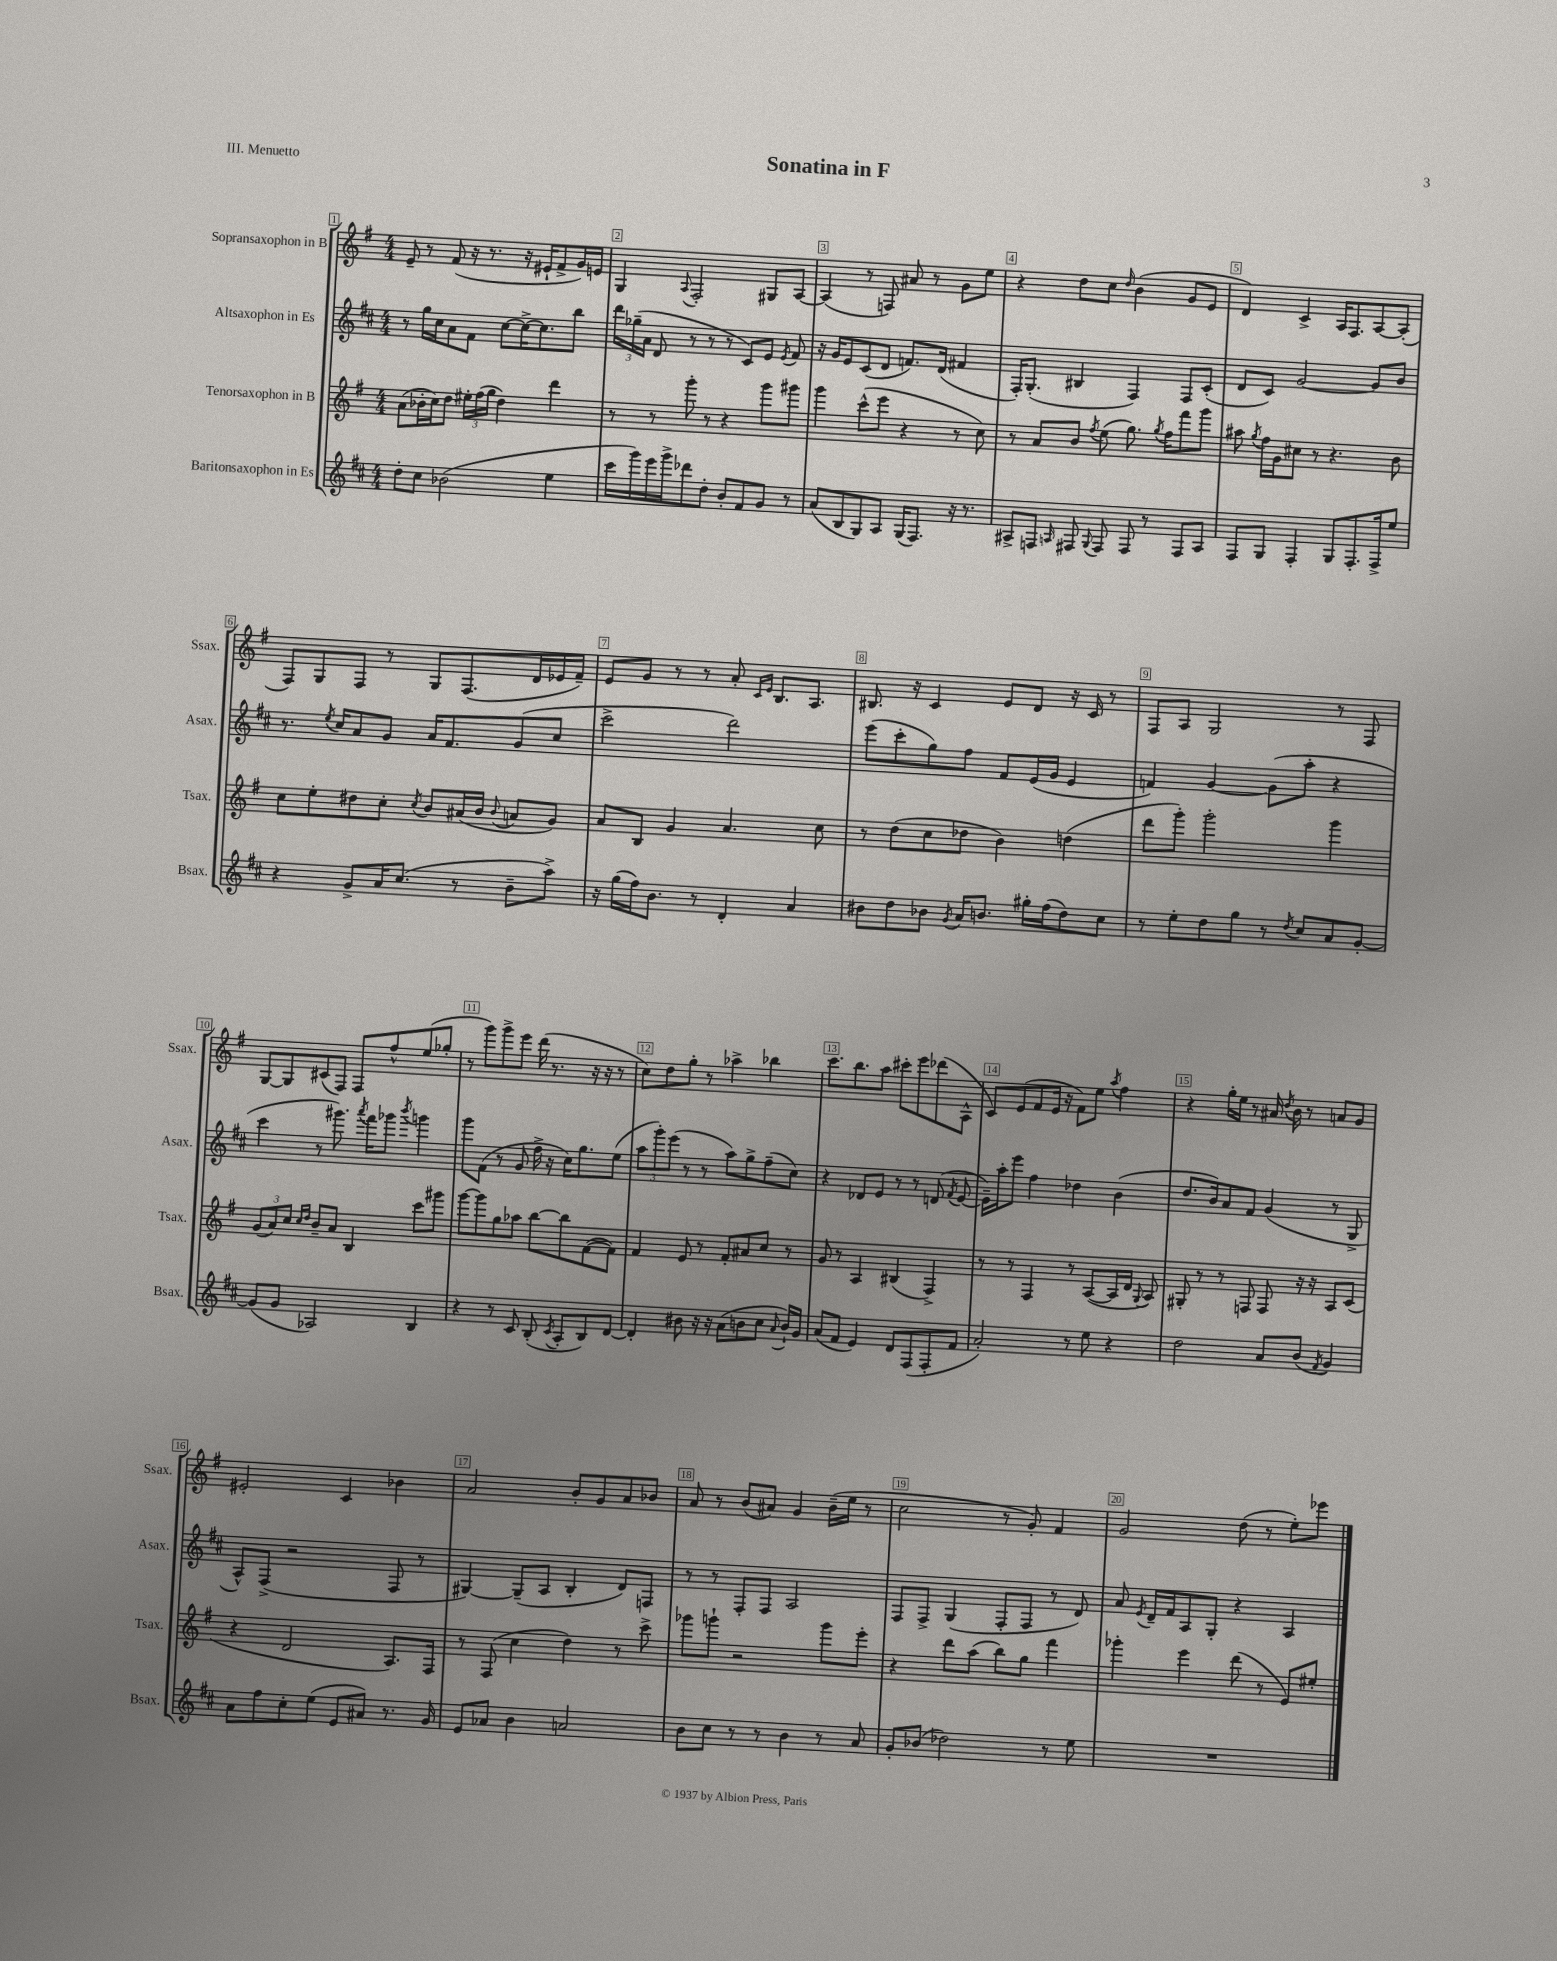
\header { title = "Sonatina in F" piece = "III. Menuetto" }
<<
\new StaffGroup <<
\new Staff = "s0" \with { instrumentName = "Sopransaxophon in B" shortInstrumentName = "Ssax." } {
    \clef treble \key g \major \numericTimeSignature \time 4/4
    \autoBeamOff e'8-- r8 fis'8( r16 r8. r16 eis'16[-! fis'8-> g'16) e'16] |
    g4 \appoggiatura { a8 } fis2-. gis8[ a8]~ |
    a4( r8 f8) ais'8 r8 g'8[ e''8] |
    r4 d''8[ c''8] \grace { d''16 } b'4( g'8[ e'8] |
    d'4) c'4-> a16[ fis8. a8~ a8]-.( |
    fis8[) g8 fis8] r8 g8[ fis8.( d'16 ees'16 fis'16]--) |
    e'8[ g'8] r8 r8 a'8-. \grace { c'16[ e'16] } b8.[ a8.] |
    bis8. r16 c'4 e'8[ d'8] r16 c'16 r8 |
    fis8[ a8] g2 r8 fis8 |
    g8[~ g8 cis'8( fis8]) fis8[ fis''8-^ e''8( ges''8]-. |
    r8 g'''8[) g'''8-> e'''8] d'''16( r8. r16 r16 r8 |
    c''8[) d''8 g''8]-. r8 aes''4-> bes''4 |
    c'''8.[ b''8. a''8] cis'''8[-. e'''8 des'''8( a8]-^ |
    c'8[) e'8( fis'8 e'16] r16 fis'8[) e''8] \acciaccatura { a''8 } fis''4 |
    r4 g''16[-. e''16] r8 ais'16 \acciaccatura { d''8 } b'16 r8 a'8[ g'8] |
    eis'2-. c'4 bes'4 |
    a'2 b'8[-. g'8 a'8 bes'8] |
    a'8 r8 b'8[( ais'8]) g'4 b'16[--( e''16] r8 |
    c''2 r8 g'8-.) fis'4 |
    g'2 d''8( r8 e''8[-.) ees'''8] \bar "|." |
}
\new Staff = "s1" \with { instrumentName = "Altsaxophon in Es" shortInstrumentName = "Asax." } {
    \clef treble \key d \major \numericTimeSignature \time 4/4
    \autoBeamOff r8 g''16[ cis''16 a'8 fis'8] cis''8[~ cis''16~-> cis''8. b''8] |
    \tuplet 3/2 { d'''16[ ges''16--( a'16] } d'8 r8 r8 r8 cis'8[) e'8] \acciaccatura { e'8 } fis'8 |
    r16 g'16[ e'8 cis'8( d'8] f'8.[) d'16]( fis'4 |
    fis16[-.) g8.]-.( bis4 fis4) fis8[ cis'8]-.( |
    d'8[ cis'8]) g'2~ g'8[ b'8] |
    r8. \acciaccatura { e''8 } cis''16[ a'8 g'8] a'16[ fis'8. g'8( cis''8] |
    cis'''2-> d'''2) |
    e'''8[( cis'''8-. g''8) fis''8] fis'8[ e'16( g'16] e'4 |
    f'4) g'4~ g'8[( a''8]-. r4 |
    cis'''4 r8 gis'''8.) \acciaccatura { a'''8 } fis'''16[ ges'''8] \acciaccatura { b'''8 } g'''4 |
    g'''8[ fis'8]( r8 g'8 fis''16-> r16 cis''16[) g''8. e''8]( |
    \tuplet 3/2 { a''8[ g'''8-.) e'''8]( } r8 r8 a''8[) g''8-> fis''8--( cis''8]) |
    r4 des'8[ e'8] r8 r8 d'8( \acciaccatura { fis'8 } e'8~ |
    e'16[--) a''16-. e'''8] fis''4 des''4 b'4( |
    d''8.[ b'16) a'8 fis'8] g'4( r8 g8-> |
    a8[-^) fis8]->( r2 fis8 r8 |
    gis4~) gis8[--( a8] b4-. d'8[) f8] |
    r8 r8 fis8[-. fis8] a2 |
    fis8[ fis8]-> g4( fis8[-. fis8] r8 d'8) |
    a'8 \acciaccatura { e'8 } d'16[-- fis'16 a8 g8]-. r4 a4 \bar "|." |
}
\new Staff = "s2" \with { instrumentName = "Tenorsaxophon in B" shortInstrumentName = "Tsax." } {
    \clef treble \key g \major \numericTimeSignature \time 4/4
    \autoBeamOff a'8[( bes'16-. c''16) d''8] \tuplet 3/2 { eis''16[-. fis''16( g''16] } d''4) d'''4 |
    r8 r8 g'''8-. r8 r4 g'''8[ gis'''8] |
    g'''4 c'''8[-^( e'''8] r4 r8 c''8) |
    r8 a'8[ b'8] \acciaccatura { fis''8 } e''8( g''8.) \acciaccatura { g''8 } fis''16[ fis'''8 g'''8] |
    ais''8 \acciaccatura { g''8 } fis''16[ g'16 cis''8] r8 r4. b'8 |
    c''8[ e''8-. dis''8 c''8]-. \acciaccatura { c''8 } b'8[ ais'16( b'16] \appoggiatura { b'8 } a'8[ g'8]) |
    a'8[ b8] g'4 a'4. c''8 |
    r8 d''8[( c''8 des''8] b'4) d''4( |
    d'''8[ g'''8]-.) g'''2-. g'''4 |
    \tuplet 3/2 { g'8[( a'8) c''8] } \grace { c''16[ d''16] } b'8[-- a'8] b4 c'''8[ gis'''8] |
    g'''8[~ g'''8 g''8 aes''8] b''8[~ b''8 fis'8~( fis'8]) |
    fis'4 e'8 r8 fis'8[-. ais'8 c''8] r8 |
    g'8 r8 a4 bis4( fis4->) |
    r8 r8 fis4 r8 a8[~( a16 d'16] \appoggiatura { g8 } a8) |
    gis8-. r8 r8 f8 f8 r16 r16 a8[ c'8]( |
    r4 d'2 a8.[) fis16] |
    r8 fis8( c''4 d''4) r8 c'''8-> |
    ges'''8[ g'''8]-! r2 g'''8[ e'''8]-. |
    r4 d'''8[ a''8]( b''8[) g''8] fis'''4 |
    ges'''4-. e'''4 d'''8( r8 e'8[) eis''8]-. \bar "|." |
}
\new Staff = "s3" \with { instrumentName = "Baritonsaxophon in Es" shortInstrumentName = "Bsax." } {
    \clef treble \key d \major \numericTimeSignature \time 4/4
    \autoBeamOff d''8[-. cis''8] bes'2( e''4 |
    cis'''16[ g'''16) e'''16 g'''16-> des'''8 d''8]-. b'8[-. fis'8 g'8] r8 |
    a'8[( b8 g8) a8] g16[( fis8.]) r16 r8. |
    ais8[-> f8] \grace { a16 } fis8 \appoggiatura { g8 } fis8 fis8 r8 fis8[ a8] |
    fis8[ g8] fis4-. g8[ fis8.-. fis16-> e''8] |
    r4 g'8[-> a'16 cis''8.]( r8 b'8[-- a''8]->) |
    r16 g''16[( fis''16) b'8.] r8 d'4-. a'4 |
    bis'8[ d''8 bes'8] \acciaccatura { g'8 } a'16[ b'8.] gis''16[-. fis''16( d''8) cis''8] |
    r8 e''8[-. d''8 g''8] r8 \acciaccatura { d''8 } cis''8[ a'8 g'8]~-. |
    g'8[( g'8] aes2) b4 |
    r4 r8 cis'8 b8-.( \acciaccatura { cis'8 } a8[-. b8) d'8]~ |
    d'4-. bis'8 r16 r16 a'8[( b'8 cis''8] \appoggiatura { a'8 } b'16[-!) g'16] |
    a'8[( fis'8] e'4) d'8[ fis8( fis8-. fis'8] |
    a'2-.) r8 e''8 r4 |
    d''2 a'8[ b'8]( \acciaccatura { fis'8 } g'4) |
    a'8[ fis''8 cis''8-. e''8]( e'8[ ais'8]) r8. g'16 |
    e'8[ aes'8] b'4 a'2 |
    b'8[ cis''8] r8 r8 b'4 r8 a'8 |
    g'8[-. bes'8]( des''2) r8 e''8 |
    R1 \bar "|." |
}
>>
>>
\layout { \context { \Score \override BarNumber.break-visibility = ##(#f #t #t) barNumberVisibility = #all-bar-numbers-visible \override BarNumber.stencil = #(make-stencil-boxer 0.1 0.3 ly:text-interface::print) } }
